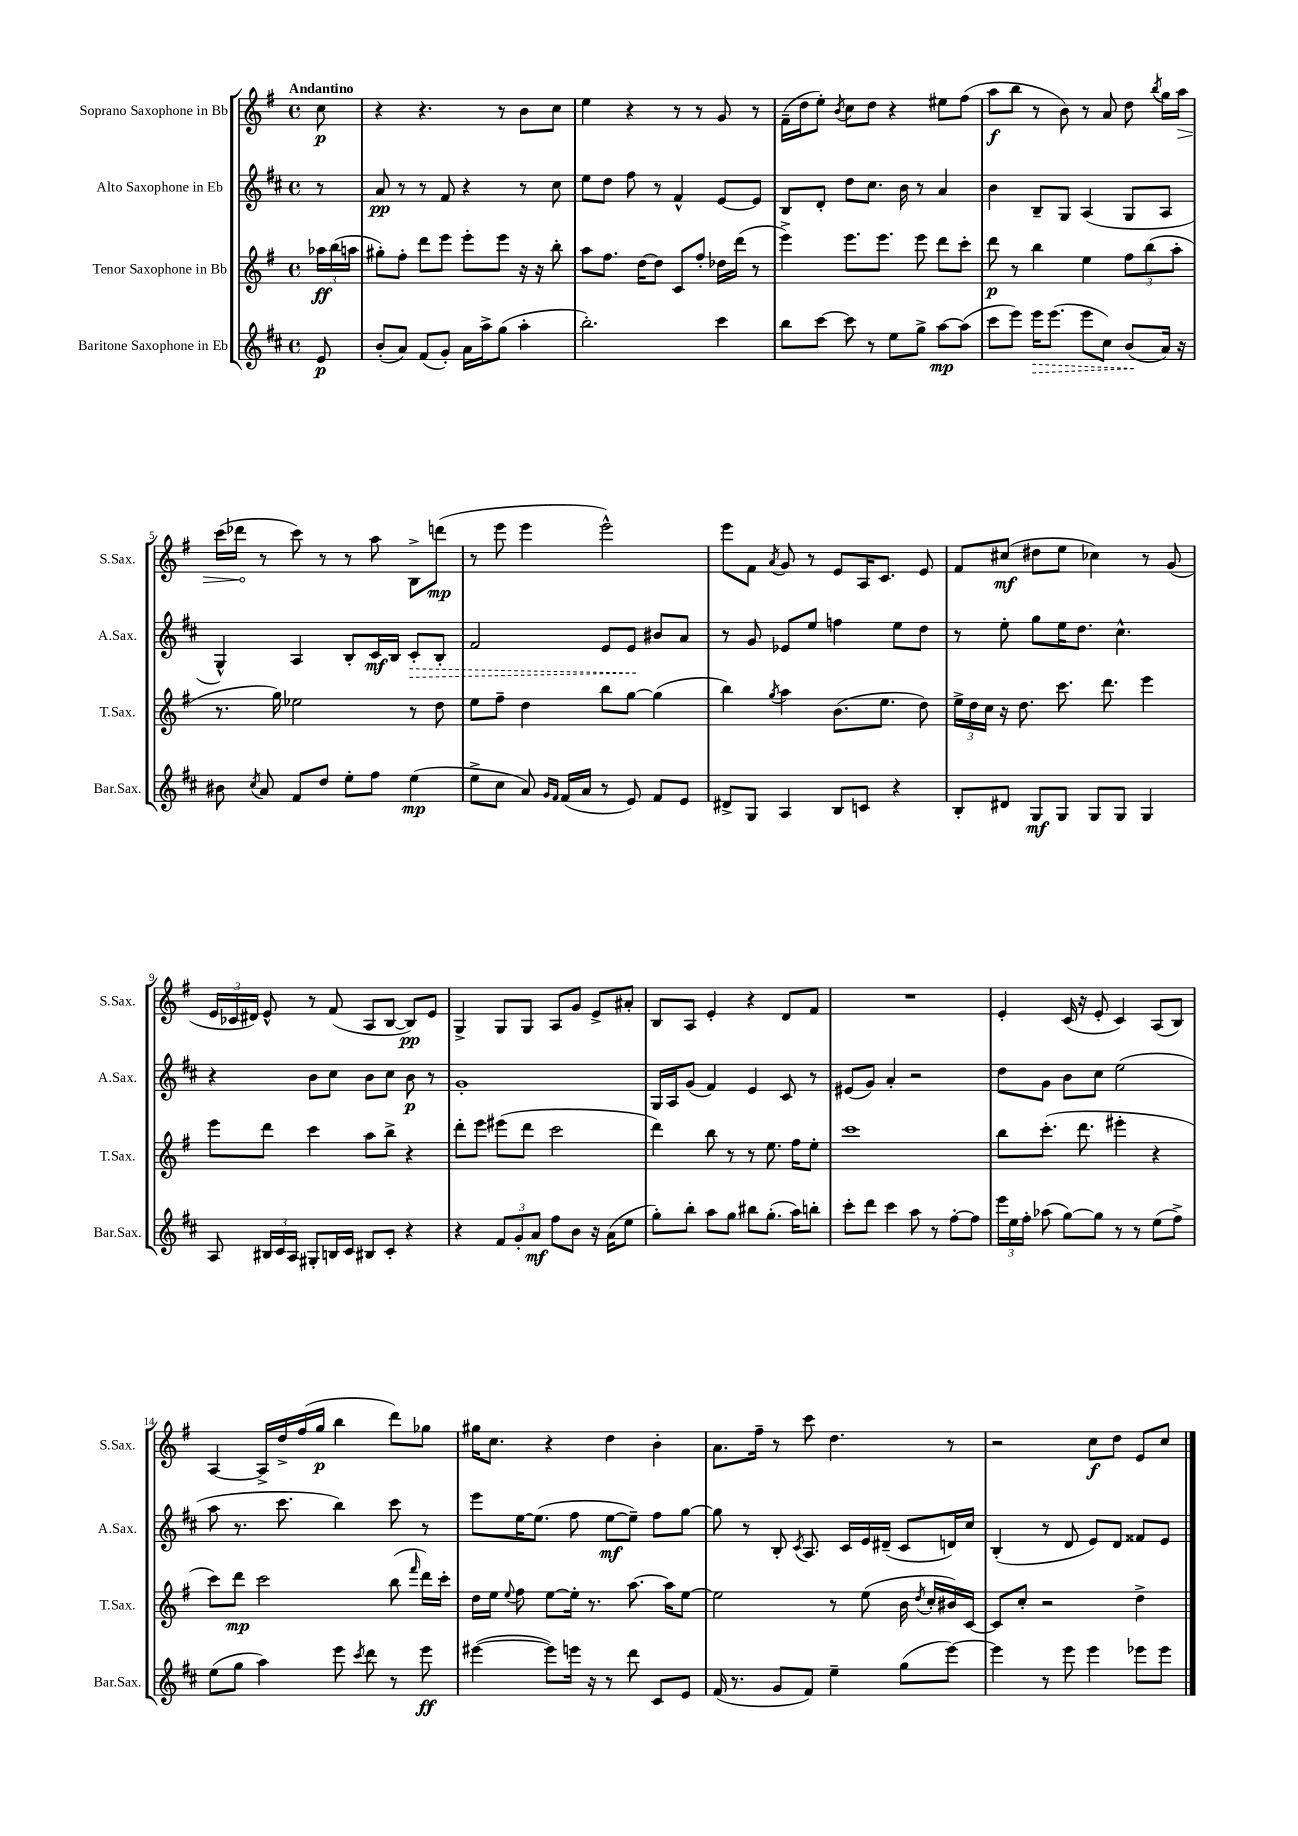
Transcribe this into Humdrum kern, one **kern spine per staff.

**kern	**kern	**kern	**kern
*staff4	*staff3	*staff2	*staff1
*clefG2	*clefG2	*clefG2	*clefG2
*k[f#c#]	*k[f#]	*k[f#c#]	*k[f#]
*M4/4	*M4/4	*M4/4	*M4/4
*met(c)	*met(c)	*met(c)	*met(c)
8e	24aa-	8r	8cc
.	(24bb	.	.
.	24aa	.	.
=	=	=	=
(8b'	8gg#')	8a	4r
8a)	8ff#'	8r	.
(8f#	8ddd	8r	4.r
8g')	8eee	8f#	.
16a	8eee'	4r	.
16aa^	.	.	.
(8gg	8eee	.	8r
4aa'	16r	8r	8b
.	16r	.	.
.	8bb'	8cc#	8cc
=	=	=	=
2.bb')	8aa	8ee	4ee
.	8.ff#	8dd	.
.	.	8ff#	4r
.	[16dd	.	.
.	8dd]	8r	.
.	8c	4f#^^	8r
.	8ff#'	.	8r
4ccc#	16dd-	[8e	8g
.	(16ddd	.	.
.	8r	8e]	8r
=	=	=	=
8bb	4eee^)	8B	(16f#~
.	.	.	16dd
[8ccc#	.	8d'	8ee')
.	.	.	8qb
8ccc#]	8.eee	8dd	8cc
8r	.	8.cc#	8dd
.	8.eee	.	.
8ee	.	.	4r
.	.	16b	.
8gg^	8eee	8r	.
[8aa	8ddd	4a	8ee#
(8aa]	8ccc'	.	(8ff#
=	=	=	=
8ccc#	8ddd	4b	8aa
8eee)	8r	.	8bb
16eee	4bb	8B~	8r
(8.eee	.	.	.
.	.	8G	8b)
8eee	4ee	(4A	8r
8cc#)	.	.	8a
(8b	12ff#	8G	8dd
.	(12bb	.	.
.	.	.	8qbb
16a)	.	8A	16gg
.	12aa'	.	.
16r	.	.	16aa
=	=	=	=
8b#	8.r	4G^^)	(16ccc
.	.	.	16ddd-
8qcc#	.	.	.
8a	.	.	8r
.	16gg)	.	.
8f#	2ee-	4A	8ccc)
8dd	.	.	8r
8ee'	.	8B'	8r
8ff#	.	16c#	8aa
.	.	16B	.
(4ee	8r	8c#'	8B^
.	8dd	8B'	(8ddd
=	=	=	=
8ee^	8ee	2f#	8r
8cc#	8ff#~	.	8eee
8a)	4dd	.	4eee
16qqg	.	.	.
16qqf#	.	.	.
(16f#	.	.	.
16a	.	.	.
8r	8bb	8e	2eee^^)
8e)	[8gg	8e	.
8f#	(4gg]	8b#	.
8e	.	8a	.
=	=	=	=
8d#^	4bb)	8r	8eee
8G	.	8g	8f#
.	8qgg	.	8qa
4A	4aa	8e-	8g
.	.	8ee	8r
8B	(8.b	4ff	8e
8c	.	.	16A
.	8.ee	.	8.c
4r	.	8ee	.
.	8dd)	8dd	8e
=	=	=	=
8B'	24ee^	8r	8f#
.	24dd	.	.
.	24cc	.	.
8d#	16r	8ee'	(8cc#
.	8.dd	.	.
8G	.	8gg	8dd#
8G	8.ccc	16ee	8ee
.	.	8.dd	.
8G	.	.	4cc-)
.	8.ddd	.	.
8G	.	4.cc#^^	.
4G	4eee	.	8r
.	.	.	(8g
=	=	=	=
8A	8eee	4r	24e
.	.	.	24c-
.	.	.	24d#)
24B#	8ddd	.	8e^^
24c#	.	.	.
24A	.	.	.
8G#'	4ccc	8b	8r
16B	.	8cc#	(8f#
16c#	.	.	.
8B#	8aa	8b	8A
8c#'	8bb^	8cc#	[8B
4r	4r	8b	8B])
.	.	8r	8e
=	=	=	=
4r	8ddd'	1g'	4G^
.	8eee	.	.
12f#	(8eee#	.	8G
12g'	.	.	.
.	8ddd	.	8G
12a	.	.	.
8ff#	2ccc	.	8A
8b	.	.	8g
16r	.	.	8e^
(16a	.	.	.
8ee	.	.	8a#'
=	=	=	=
8gg')	4ddd)	16G	8B
.	.	16A	.
8bb'	.	(8g	8A
8aa	8bb	4f#)	4e'
8gg	8r	.	.
8bb#	8r	4e	4r
(8.gg'	8.ee	.	.
.	.	8c#	8d
16aa)	16ff#	.	.
8bb'	8ee'	8r	8f#
=	=	=	=
8ccc#'	1ccc	(8e#	1r
8ddd	.	8g)	.
4ccc#	.	4a'	.
8aa	.	2r	.
8r	.	.	.
[8ff#'	.	.	.
8ff#]	.	.	.
=	=	=	=
24eee	8bb	8dd	4e'
24ee	.	.	.
24ff#'	.	.	.
(8aa-	(8.ccc'	8g	.
[8gg)	.	8b	(16c
.	8.ddd	.	16r
8gg]	.	8cc#	8e'
8r	4eee#'	(2ee	4c)
8r	.	.	.
(8ee	4r	.	(8A
8ff#^)	.	.	8B)
=	=	=	=
(8ee	8ccc)	8aa	[4A
8gg	8ddd	8.r	.
4aa)	2ccc	.	16A^]
.	.	8.ccc#	16dd^
.	.	.	(16ff#
.	.	.	16gg
8eee	.	4bb)	4bb
8qccc#	.	.	.
8ddd	.	.	.
8r	(8bb	8ccc#	8ddd)
.	16qqfff#	.	.
8eee	16ddd)	8r	8gg-
.	16ccc'	.	.
=	=	=	=
([4eee#	16dd	8eee	16gg#
.	16ee	.	8.cc
.	8qqee	.	.
.	8ff#	[16ee	.
.	.	(8.ee]	.
8eee#])	[8ee	.	4r
16eee	16ee']	8ff#	.
16r	8.r	.	.
8r	.	[8ee	4dd
8ddd	[8.aa	8ee~])	.
8c#	.	8ff#	4b'
.	16aa]	.	.
8e	[8ee	[8gg	.
=	=	=	=
(16f#	2ee]	8gg]	8.a
8.r	.	.	.
.	.	8r	.
.	.	.	16ff#~
8g	.	8B'	8r
.	.	8qc#	.
8f#)	.	8.A	8ccc
4ee~	8r	.	4.dd
.	.	16c#	.
.	(8ee	16e	.
.	.	(16d#~	.
(8gg	16b	8c#	.
.	8qdd	.	.
.	16cc'	.	.
[8eee)	16b#)	16d)	8r
.	[16c	16cc#	.
=	=	=	=
4eee]	8c]	(4B'	2r
.	8cc'	.	.
8r	2r	8r	.
8eee	.	8d	.
4eee	.	8e)	8cc
.	.	8d	8dd
8eee-	4dd^	8f##	8e
8eee-	.	8e	8cc
==	==	==	==
*-	*-	*-	*-
